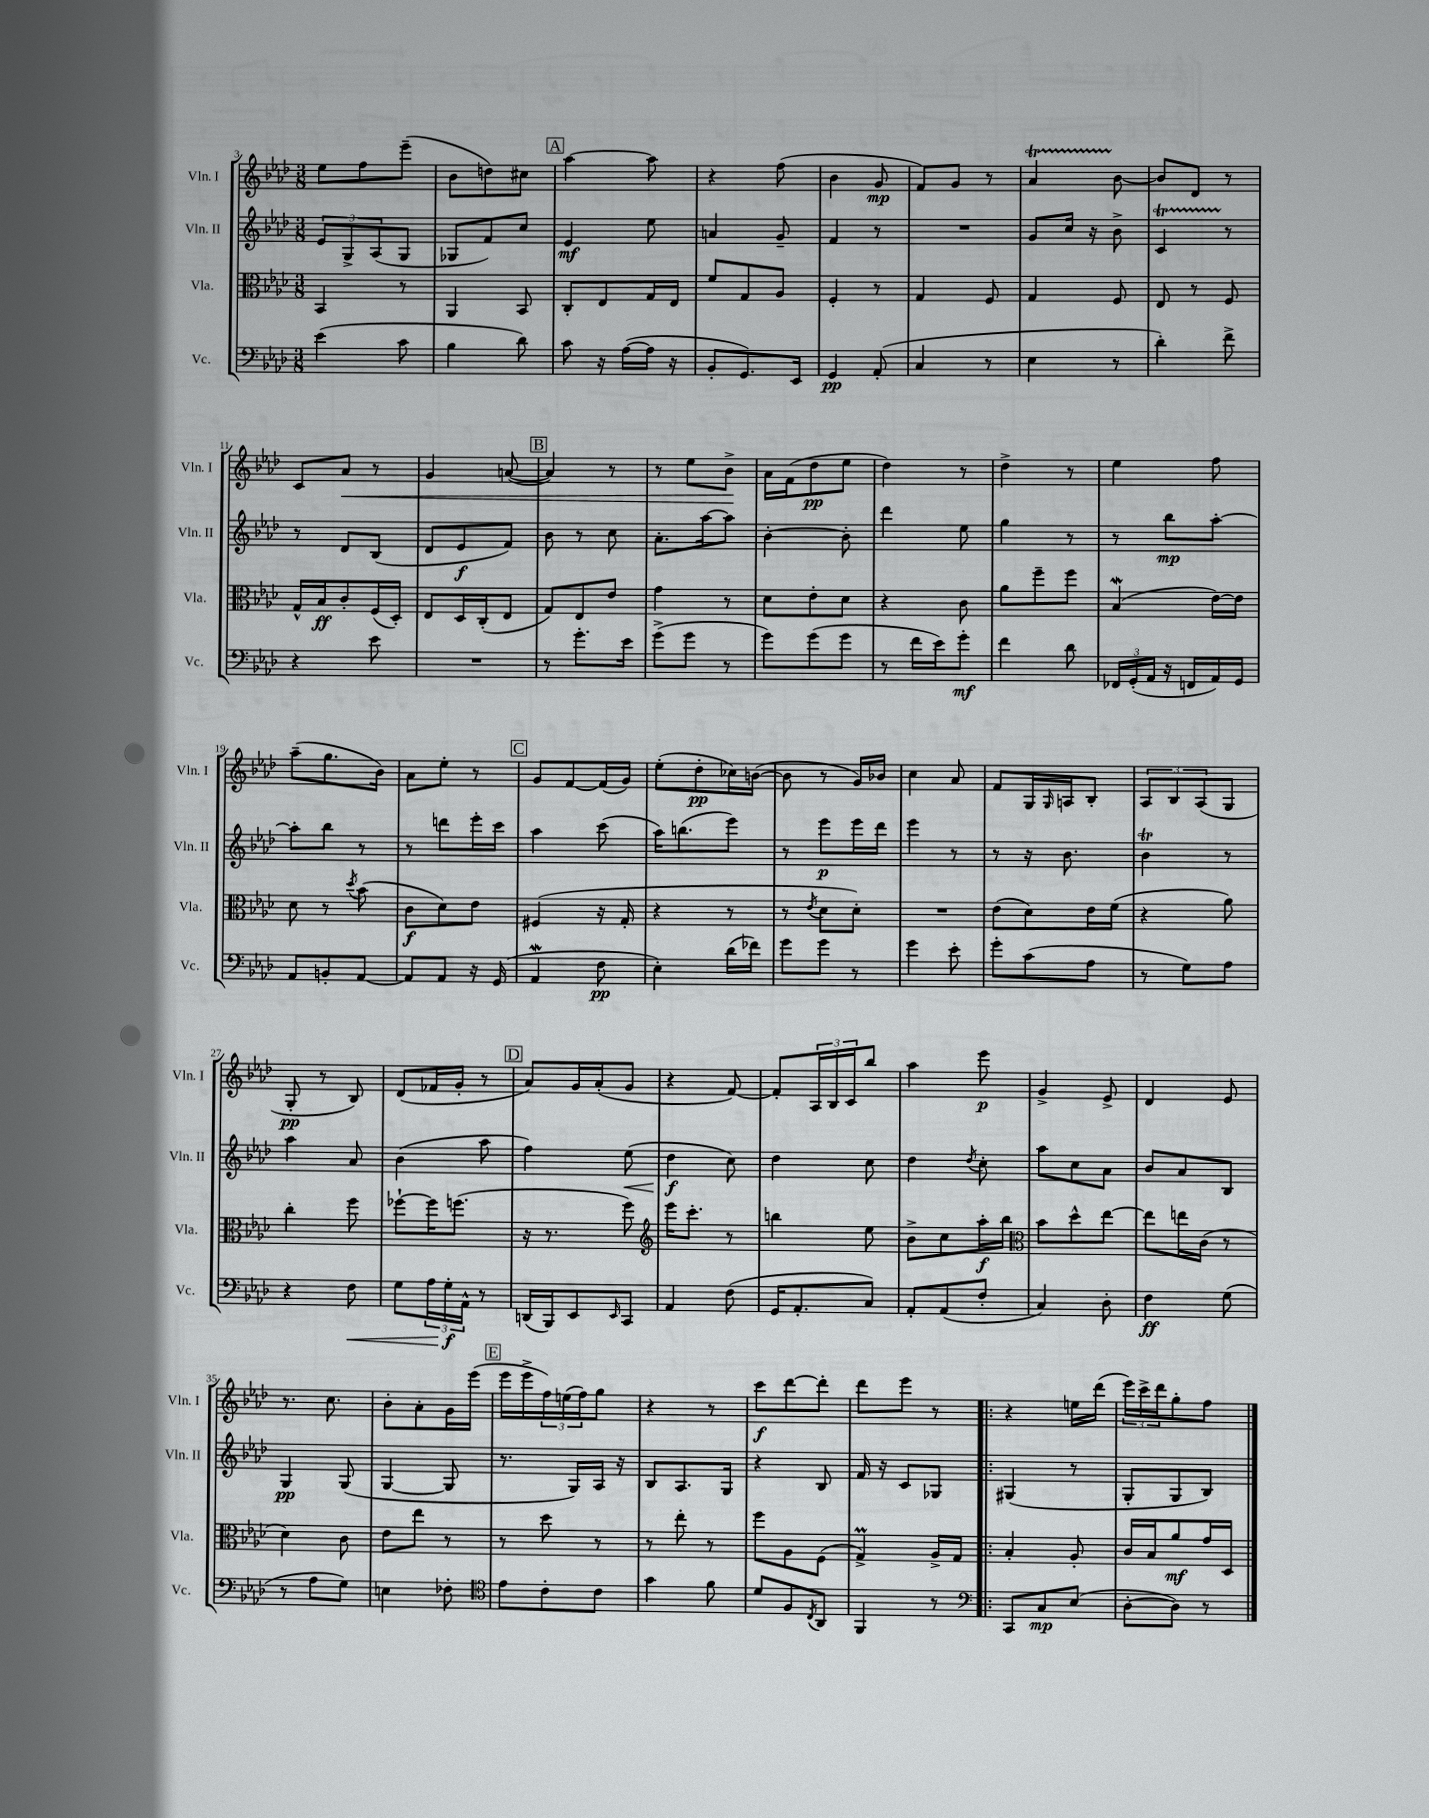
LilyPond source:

<<
\new StaffGroup <<
\new Staff = "s0" \with { instrumentName = "Vln. I" shortInstrumentName = "Vln. I" } {
    \clef treble \key aes \major \numericTimeSignature \time 3/8
    ees''8 f''8 ees'''8--( |
    bes'8 d''8) cis''8 |
    \mark \markup { \box "A" } aes''4~ aes''8 |
    r4 f''8( |
    bes'4 g'8\mp |
    f'8) g'8 r8 |
    aes'4\startTrillSpan bes'8~\stopTrillSpan |
    bes'8 des'8 r8 |
    c'8 aes'8\< r8 |
    g'4 a'8~( |
    \mark \markup { \box "B" } a'4) r8 |
    r8 ees''8 bes'8->\! |
    aes'16 f'16( des''8\pp ees''8 |
    des''4) r8 |
    des''4-> r8 |
    ees''4 f''8 |
    aes''8--( g''8. bes'16) |
    aes'8 ees''8-. r8 |
    \mark \markup { \box "C" } g'8 f'8~ f'16( g'16) |
    ees''8-.( des''8-.\pp ces''16) b'16~( |
    b'8 r8 g'16) bes'16 |
    c''4 aes'8 |
    f'8 g16 \grace { g16 } a16 bes8-. |
    \tuplet 3/2 { aes8 bes8 aes8( } g8 |
    g8-.\pp r8 bes8) |
    des'8( fes'16 g'16-. r8 |
    \mark \markup { \box "D" } aes'8) g'16 aes'16-.( g'8 |
    r4 f'8~) |
    f'8-. \tuplet 3/2 { aes16 bes16 c'16 } bes''8 |
    aes''4 ees'''8\p |
    g'4-> ees'8-> |
    des'4 ees'8 |
    r8. c''8. |
    bes'8-. aes'8-. g'16 ees'''16( |
    \mark \markup { \box "E" } ees'''16 ees'''16-> \tuplet 3/2 { f''16) e''16( f''16) } g''8 |
    r4 r8 |
    c'''8\f des'''8~ des'''8-. |
    des'''8 ees'''8 r8 |
    \bar ".|:" r4 e''16 des'''16( |
    \tuplet 3/2 { ees'''16) c'''16-> des'''16 } g''8-. f''8 \bar "|." |
}
\new Staff = "s1" \with { instrumentName = "Vln. II" shortInstrumentName = "Vln. II" } {
    \clef treble \key aes \major \numericTimeSignature \time 3/8
    \tuplet 3/2 { ees'8 g8-> aes8( } g8 |
    ges8 f'8) c''8 |
    \mark \markup { \box "A" } ees'4\mf ees''8 |
    a'4 g'8-- |
    f'4 r8 |
    R4. |
    g'8 c''16 r16 bes'8-> |
    c'4\startTrillSpan r8\stopTrillSpan |
    r8 des'8 bes8( |
    des'8 ees'8\f f'8) |
    \mark \markup { \box "B" } bes'8 r8 c''8 |
    aes'8.-. aes''16~ aes''8 |
    bes'4~-. bes'8-. |
    des'''4 ees''8 |
    g''4 r8 |
    r8 bes''8\mp aes''8~-. |
    aes''8-. bes''8 r8 |
    r8 d'''8 ees'''16-. c'''16 |
    \mark \markup { \box "C" } aes''4 c'''8( |
    aes''16) b''8.( ees'''8) |
    r8 ees'''8\p ees'''16 des'''16 |
    ees'''4 r8 |
    r8 r16 bes'8. |
    bes'4\trill r8 |
    aes''4 aes'8 |
    bes'4( aes''8 |
    \mark \markup { \box "D" } f''4) ees''8\<( |
    des''4\f\! c''8) |
    des''4 c''8 |
    des''4 \acciaccatura { des''8 } c''8-. |
    aes''8 c''8 aes'8 |
    bes'8 aes'8 bes8 |
    g4\pp g8( |
    g4~ g8 |
    \mark \markup { \box "E" } r8. g16) aes16 r16 |
    bes8 aes8. g16 |
    r4 bes8 |
    f'16 r16 c'8 ges8 |
    \bar ".|:" gis4( r8 |
    g8-. g8 bes8) \bar "|." |
}
\new Staff = "s2" \with { instrumentName = "Vla." shortInstrumentName = "Vla." } {
    \clef alto \key aes \major \numericTimeSignature \time 3/8
    bes,4 r8 |
    aes,4 bes,8 |
    \mark \markup { \box "A" } c8-. ees8 g16 ees16 |
    f'8 g8 aes8 |
    f4-. r8 |
    g4 f8 |
    g4 f8 |
    ees8 r8 f8 |
    g16-^ bes16\ff c'8-. f16( des16-.) |
    ees8 des16 c16-.( ees8 |
    \mark \markup { \box "B" } g8) ees8 ees'8 |
    g'4 r8 |
    des'8 ees'8-. des'8 |
    r4 c'8 |
    aes'8 f''8-- f''8 |
    bes4\mordent( ees'16~) ees'16 |
    des'8 r8 \acciaccatura { des''8 } bes'8( |
    c'8\f des'8) ees'8 |
    \mark \markup { \box "C" } fis4( r16 g16-. |
    r4 r8 |
    r8 \acciaccatura { ees'8 } des'8 des'8-.) |
    R4. |
    ees'8( des'8) ees'16 f'16( |
    r4 aes'8) |
    c''4-. f''8 |
    fes''8~-! fes''16 f''8.( |
    \mark \markup { \box "D" } r16 r8. f''8) |
    \clef treble ees'''16 c'''8.-. r8 |
    b''4 ees''8 |
    bes'8-> c''8 aes''16-.\f bes''16 |
    \clef alto bes'8 des''8-^ ees''8~ |
    ees''8 e''16 c'16( r8 |
    des'4) c'8 |
    ees'8 ees''8 r8 |
    \mark \markup { \box "E" } r8 des''8 r8 |
    r8 ees''8-. r8 |
    f''8 aes8 f8( |
    g4->\prall) aes16-> g16 |
    \bar ".|:" bes4-. aes8-. |
    c'16 bes16 aes'8\mf g'16 des16 \bar "|." |
}
\new Staff = "s3" \with { instrumentName = "Vc." shortInstrumentName = "Vc." } {
    \clef bass \key aes \major \numericTimeSignature \time 3/8
    ees'4( c'8 |
    bes4 des'8) |
    \mark \markup { \box "A" } c'8 r16 aes16~( aes16 r16 |
    bes,8-. g,8.) ees,16 |
    g,4\pp aes,8-.( |
    c4 r8 |
    ees4 r8 |
    des'4-.) f'8-> |
    r4 ees'8 |
    R4. |
    \mark \markup { \box "B" } r8 g'8.-. ees'16 |
    g'8->( g'8 r8 |
    g'8) g'8( g'8 |
    r8 f'16 ees'16) g'8-.\mf |
    f'4 des'8 |
    \tuplet 3/2 { fes,16 g,16-.( aes,16 } r16 f,16 aes,16) g,16 |
    aes,8 b,8-. aes,8~ |
    aes,8 aes,8 r16 g,16( |
    \mark \markup { \box "C" } aes,4\mordent f8\pp |
    ees4-.) des'16( fes'16) |
    g'8 g'8 r8 |
    g'4 ees'8-. |
    g'8-. c'8( aes8 |
    r8 g8) aes8 |
    r4 f8\< |
    g8 \tuplet 3/2 { aes16 g16-.\f\! aes,16-^ } r8 |
    \mark \markup { \box "D" } d,16( bes,,16) ees,8 \grace { ees,16 } c,8 |
    aes,4 f8( |
    g,16 aes,8.-. c8) |
    aes,8-. aes,8( f8-. |
    c4) des8-. |
    f4\ff g8( |
    r8 aes8 g8) |
    e4 fes8-. |
    \mark \markup { \box "E" } \clef tenor ees'8 c'8-. c'8 |
    g'4 f'8 |
    des'8 f8 \acciaccatura { c8 } aes,8 |
    f,4 r8 |
    \clef bass \bar ".|:" c,8 c8\mp ees8( |
    des8~-. des8) r8 \bar "|." |
}
>>
>>
\layout { \context { \Score currentBarNumber = #3 } }
